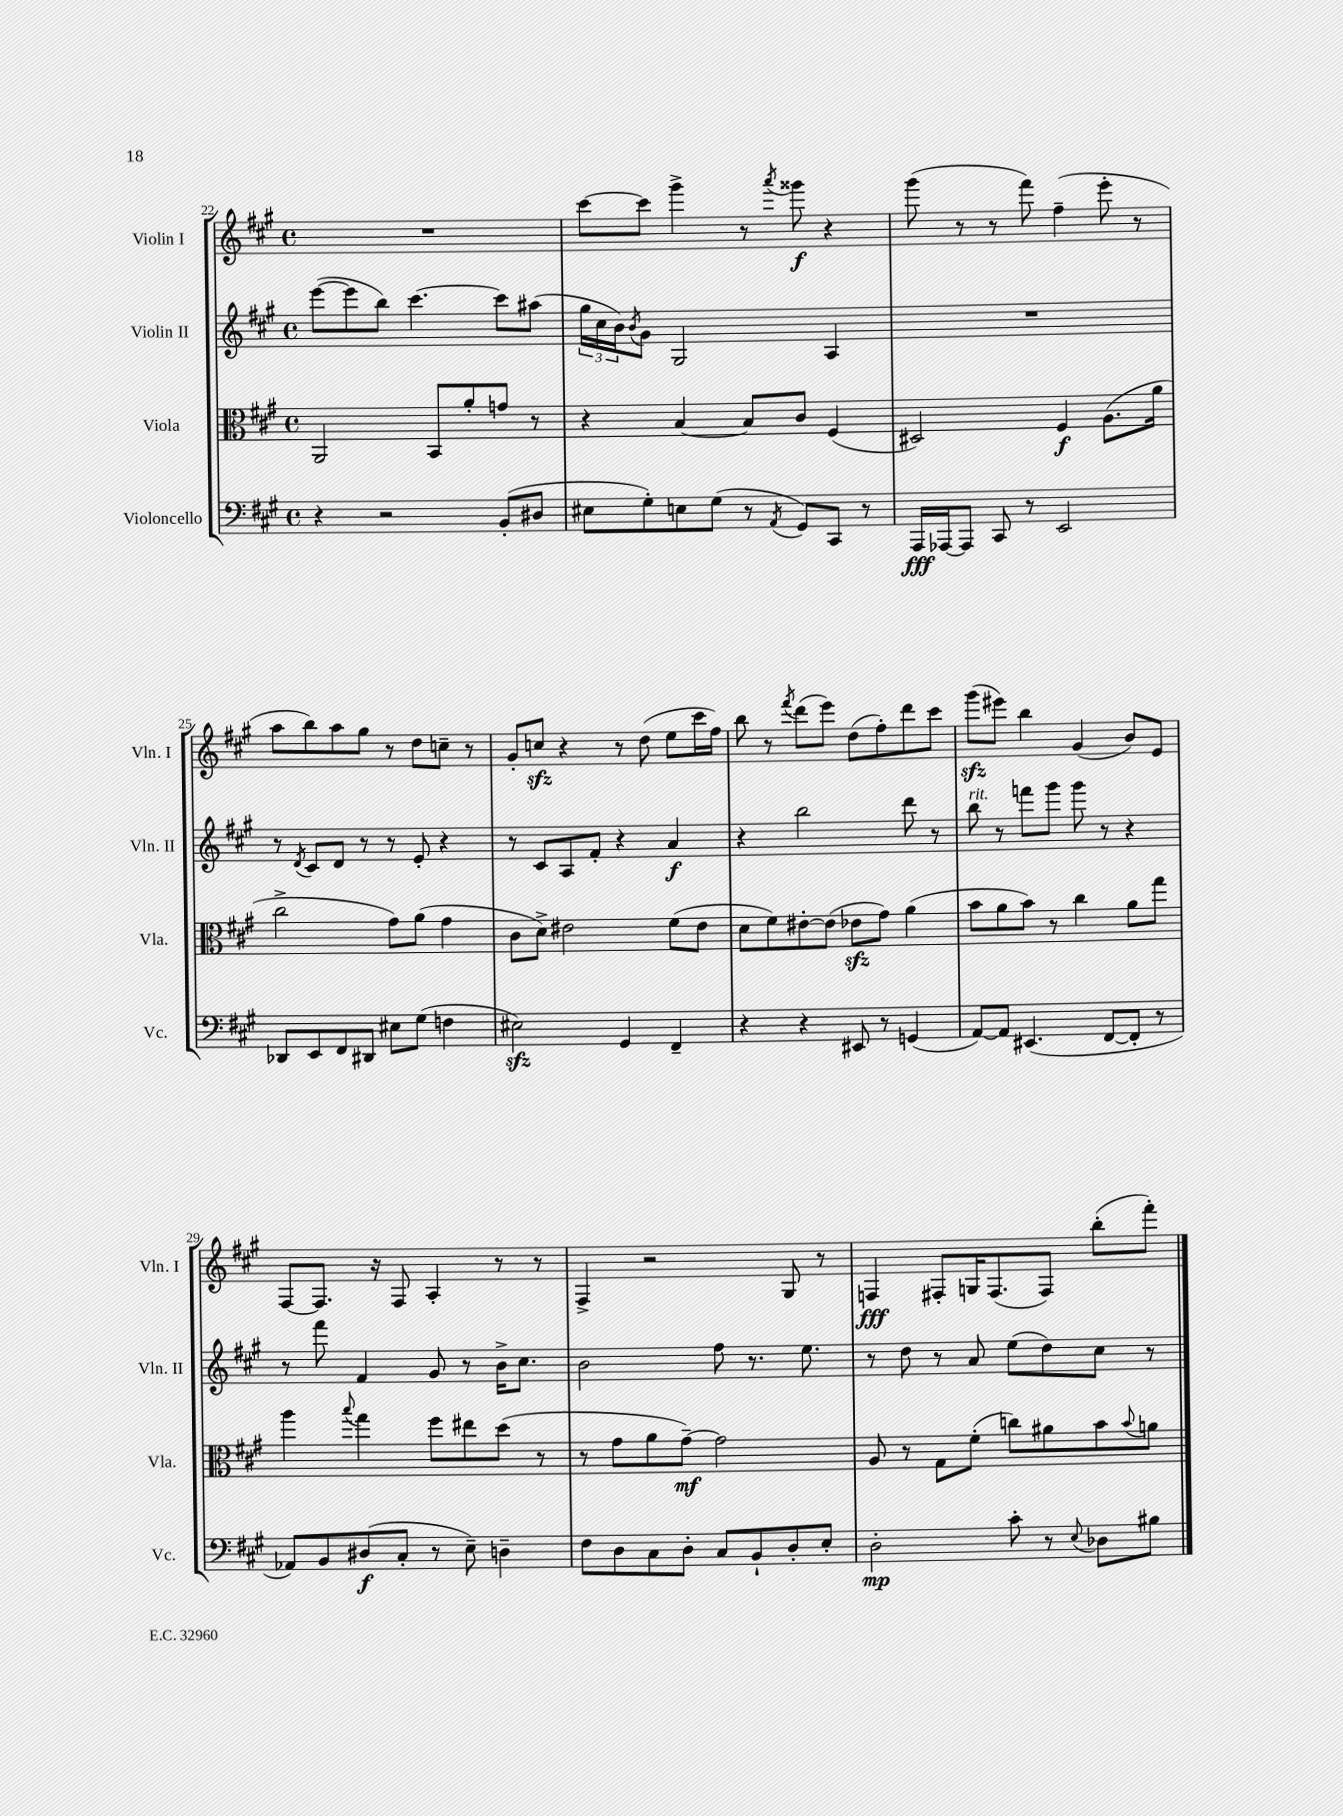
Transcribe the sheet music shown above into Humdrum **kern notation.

**kern	**dynam	**kern	**dynam	**kern	**dynam	**kern	**dynam
*part4	*part4	*part3	*part3	*part2	*part2	*part1	*part1
*staff4	*staff4	*staff3	*staff3	*staff2	*staff2	*staff1	*staff1
*I"Violoncello	*	*I"Viola	*	*I"Violin II	*	*I"Violin I	*
*I'Vc.	*	*I'Vla.	*	*I'Vln. II	*	*I'Vln. I	*
*clefF4	*	*clefC3	*	*clefG2	*	*clefG2	*
*k[f#c#g#]	*	*k[f#c#g#]	*	*k[f#c#g#]	*	*k[f#c#g#]	*
*M4/4	*	*M4/4	*	*M4/4	*	*M4/4	*
*met(c)	*	*met(c)	*	*met(c)	*	*met(c)	*
=22	=22	=22	=22	=22	=22	=22	=22
4r	.	2AA/	.	([8eee\L	.	1r	.
.	.	.	.	8eee\]	.	.	.
2r	.	.	.	8bb\J)	.	.	.
.	.	.	.	[4.ccc#\	.	.	.
.	.	8BB/L	.	.	.	.	.
.	.	8a'/	.	.	.	.	.
(8BB'/L	.	8gn/J	.	8ccc#\L]	.	.	.
8D#X/J	.	8r	.	(8aa#X\J	.	.	.
=23	=23	=23	=23	=23	=23	=23	=23
8E#X\L	.	4r	.	24gg#\LL	.	[8ccc#\L	.
.	.	.	.	24cc#\	.	.	.
.	.	.	.	24b\J)	.	.	.
.	.	.	.	8qb/	.	.	.
8G#'\)	.	.	.	8g#\J	.	8ccc#\J]	.
8En\	.	[4B/	.	2G#/	.	4ggg#^\	.
(8G#\J	.	.	.	.	.	.	.
8r	.	8B/L]	.	.	.	8r	.
8qAA/	.	.	.	.	.	8qaaa/	.
8GG#/L)	.	8c#/J	.	.	.	8ggg##X\	f
8CC#/J	.	(4F#/	.	4A/	.	4r	.
8r	.	.	.	.	.	.	.
=24	=24	=24	=24	=24	=24	=24	=24
16AAA/LL	fff	2D#X/)	.	1r	.	(8ggg#\	.
[16AAA-X/J	.	.	.	.	.	.	.
8AAA-/J]	.	.	.	.	.	8r	.
8CC#/	.	.	.	.	.	8r	.
8r	.	.	.	.	.	8fff#\)	.
2EE/	.	4F#/	f	.	.	(4ff#~\	.
.	.	(8.A\L	.	.	.	8eee'\	.
.	.	.	.	.	.	8r	.
.	.	16a\Jk	.	.	.	.	.
!!LO:LB:g=z
=25	=25	=25	=25	=25	=25	=25	=25
8DD-X/L	.	2cc#^\	.	8r	.	8aa\L	.
.	.	.	.	8qd/	.	.	.
8EE/	.	.	.	8c#/L	.	8bb\)	.
8FF#/	.	.	.	8d/J	.	8aa\	.
8DD#X/J	.	.	.	8r	.	8gg#\J	.
8E#X\L	.	8g#\L)	.	8r	.	8r	.
(8G#\J	.	(8a\J	.	8e'/	.	8dd\L	.
4Fn\	.	4g#\	.	4r	.	8ccn~\J	.
.	.	.	.	.	.	8r	.
=26	=26	=26	=26	=26	=26	=26	=26
2E#Xzz\)	.	8c#\L	.	8r	.	8g#'/L	.
.	.	8d^\J)	.	8c#/L	.	8ccnzz/J	.
.	.	2e#X\	.	8A/	.	4r	.
.	.	.	.	8f#'/J	.	.	.
4GG#/	.	.	.	4r	.	8r	.
.	.	.	.	.	.	(8dd\	.
4FF#~/	.	(8f#\L	.	4a/	f	8ee\L	.
.	.	8e#\J	.	.	.	16ccc#\L	.
.	.	.	.	.	.	16ff#\JJ)	.
=27	=27	=27	=27	=27	=27	=27	=27
4r	.	8d\L	.	4r	.	8bb\	.
.	.	8f#\)	.	.	.	8r	.
.	.	.	.	.	.	8qfff#/	.
4r	.	[8e#X'\	.	2bb\	.	(8ddd\L	.
.	.	(8e#\J]	.	.	.	8eee\J)	.
8EE#X/	.	8e-Xzz\L	.	.	.	(8dd\L	.
8r	.	8g#\J)	.	.	.	8ff#'\)	.
(4GGn/	.	(4a\	.	8ddd\	.	8ddd\	.
.	.	.	.	8r	.	8ccc#\J	.
=28	=28	=28	=28	=28	=28	=28	=28
!	!	!	!	!LO:TX:a:i:t=rit.	!	!	!
[8AA/L)	.	8b\L	.	8bb\	.	(8ggg#zz\L	.
8AA/J]	.	8a\	.	8r	.	8eee#X\J)	.
(4.EE#X/	.	8b\J)	.	8fffn\L	.	4bb\	.
.	.	8r	.	8ggg#\J	.	.	.
.	.	4cc#\	.	8ggg#\	.	(4g#/	.
[8FF#/L	.	.	.	8r	.	.	.
8FF#'/J]	.	8a\L	.	4r	.	8b/L)	.
8r	.	8gg#\J	.	.	.	8e/J	.
!!LO:LB:g=z
=29	=29	=29	=29	=29	=29	=29	=29
8AA-X/L)	.	4aa\	.	8r	.	[8F#/L	.
8BB/	.	.	.	8fff#\	.	8.F#/J]	.
.	.	8qqbb/	.	.	.	.	.
(8D#X/	f	4gg#\	.	4f#/	.	.	.
.	.	.	.	.	.	16r	.
8C#'/J	.	.	.	.	.	8F#/	.
8r	.	8ff#\L	.	8g#/	.	4A'/	.
8E~\)	.	8ee#X\	.	8r	.	.	.
4Dn~\	.	(8dd\J	.	16b^\KL	.	8r	.
.	.	.	.	8.cc#\J	.	.	.
.	.	8r	.	.	.	8r	.
=30	=30	=30	=30	=30	=30	=30	=30
8F#\L	.	8r	.	2b\	.	4F#^/	.
8D\	.	8g#\L	.	.	.	.	.
8C#\	.	8a\	.	.	.	2r	.
8D'\J	.	[8g#~\J)	mf	.	.	.	.
8C#/L	.	2g#\]	.	8ff#\	.	.	.
8BB`/	.	.	.	8.r	.	.	.
8D'/	.	.	.	.	.	8G#/	.
.	.	.	.	8.ee\	.	.	.
8E'/J	.	.	.	.	.	8r	.
=31	=31	=31	=31	=31	=31	=31	=31
2D'\	mp	8A/	.	8r	.	4Fn/	fff
.	.	8r	.	8dd\	.	.	.
.	.	8G#\L	.	8r	.	8F#X'/L	.
.	.	(8f#'\J	.	8a/	.	16Gn/K	.
.	.	.	.	.	.	(8.F#/	.
8c#'\	.	8ccn\L)	.	(8ee\L	.	.	.
8r	.	8a#X\	.	8dd\)	.	8F#/J)	.
8qqE/	.	.	.	.	.	.	.
8D-X\L	.	8b\	.	8cc#\J	.	(8bb'\L	.
.	.	8qqb/	.	.	.	.	.
8B#X\J	.	8an\J	.	8r	.	8fff#'\J)	.
==	==	==	==	==	==	==	==
*-	*-	*-	*-	*-	*-	*-	*-
